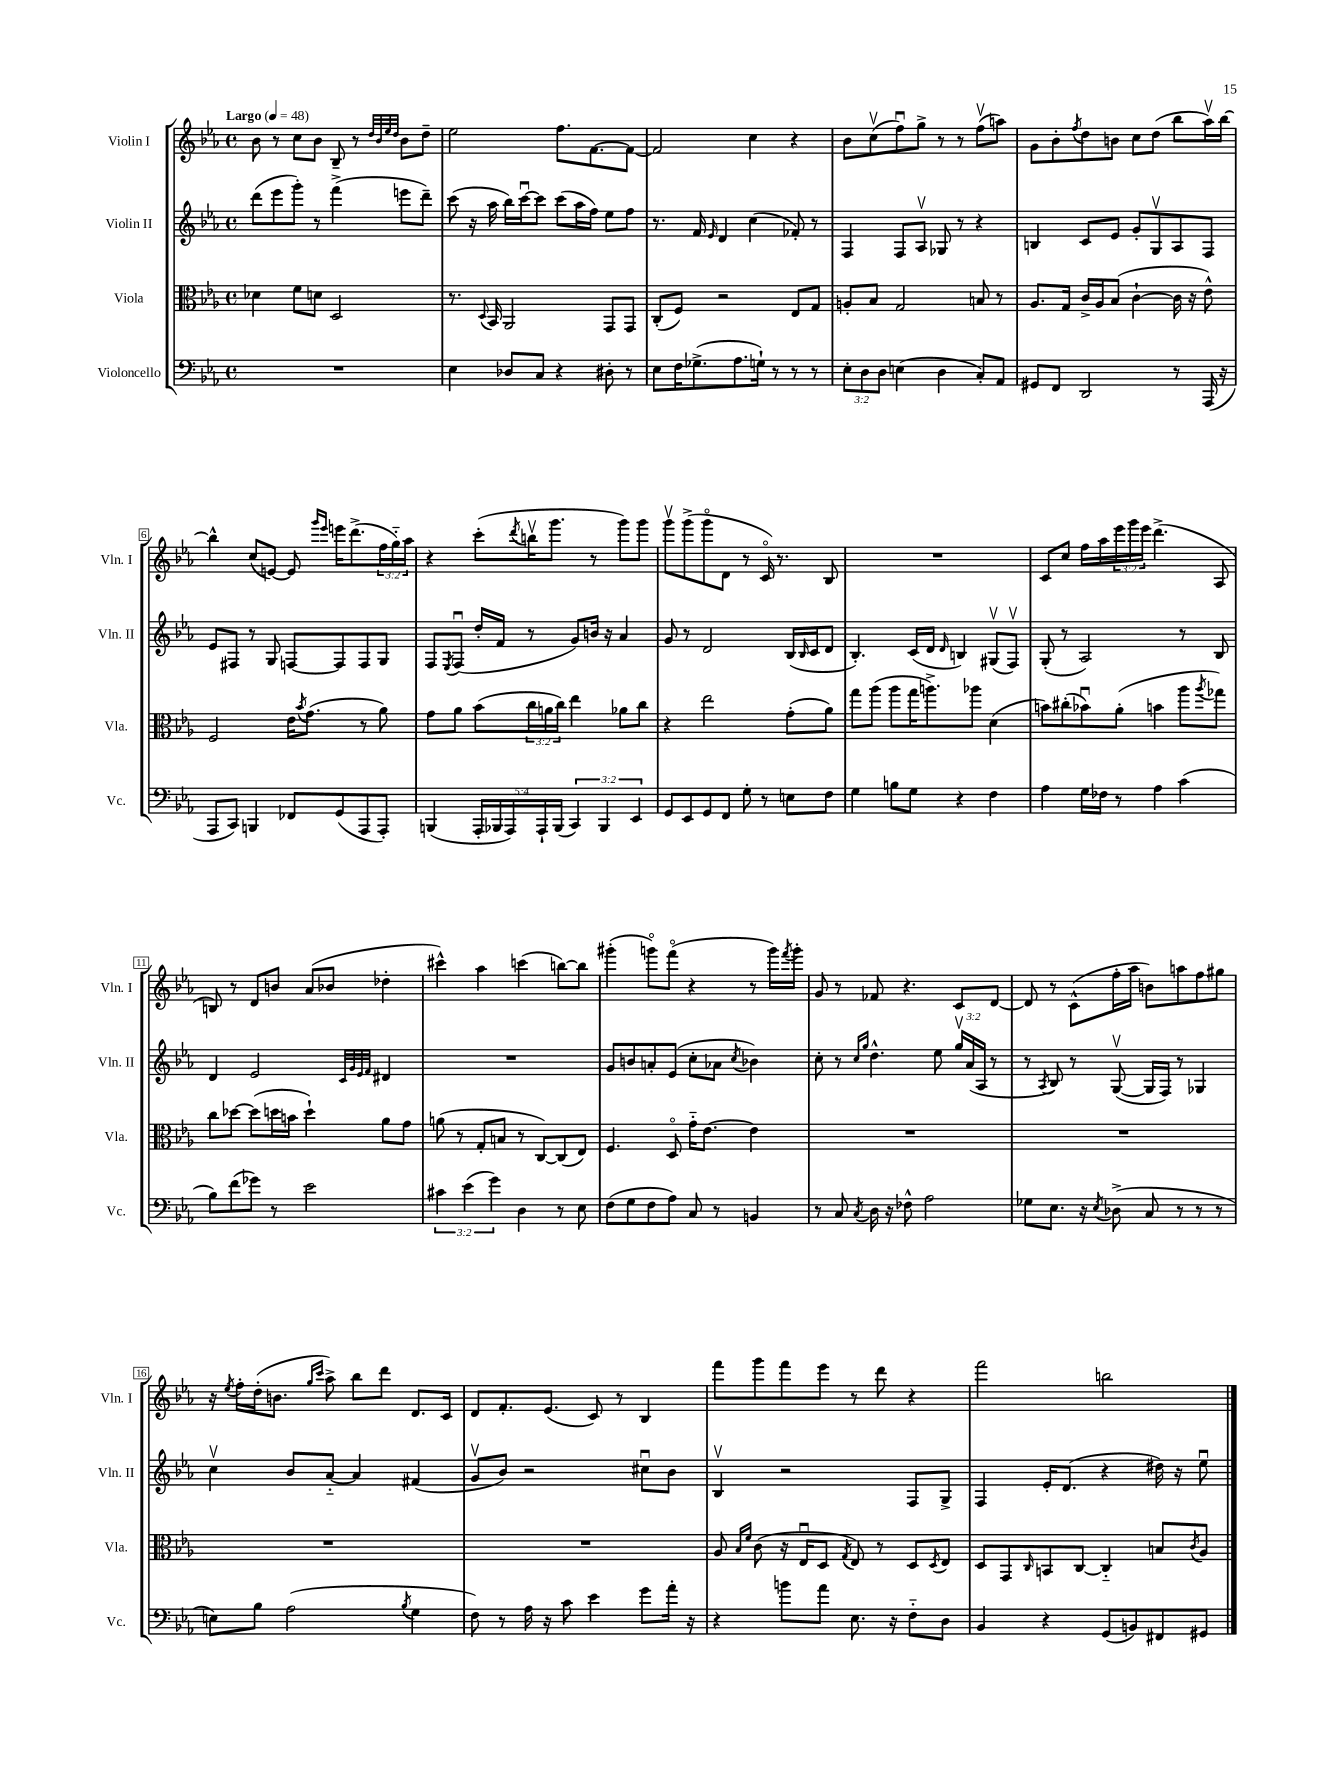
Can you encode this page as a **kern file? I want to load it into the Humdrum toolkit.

**kern	**kern	**kern	**kern
*staff4	*staff3	*staff2	*staff1
*clefF4	*clefC3	*clefG2	*clefG2
*k[b-e-a-]	*k[b-e-a-]	*k[b-e-a-]	*k[b-e-a-]
*M4/4	*M4/4	*M4/4	*M4/4
*met(c)	*met(c)	*met(c)	*met(c)
*MM48	*MM48	*MM48	*MM48
1r	4d-\	(8ddd\L	8b-\
.	.	8eee-\	8r
.	8f\L	8ggg'\J)	8cc\L
.	8d\J	8r	8b-\J
.	2D/	(4fff^\	8B-~/
.	.	.	8r
.	.	.	32qqdd/LLL
.	.	.	32qqb-/
.	.	.	32qqee-/
.	.	.	32qqdd/JJJ
.	.	8eee\L	8b-\L
.	.	8ddd~\J)	8dd~\J
=	=	=	=
4E-\	8.r	(8ccc\	2ee-\
.	.	16r	.
.	8qqD/	.	.
.	16BB-/	16aa-\	.
8D-/L	2AA-/	16bb-\LL)	.
.	.	[16cccu\J	.
8C/J	.	8ccc\]J	.
4r	.	(8ccc\L	8.ff\L
.	.	16aa-\L	.
.	.	16ff\JJ)	[8.f\
8D#'\	8GG/L	8ee-\L	.
8r	8GG/J	8ff\J	8f\_J
=	=	=	=
8E-\L	(8C'/L	8.r	2f/]
16F\K	8F/J)	.	.
(8.G-^\	.	16f/	.
.	.	16qqe-/	.
.	2r	4d/	.
8.A-\	.	.	.
.	.	(4cc\	4cc\
16G`\Jk)	.	.	.
8r	.	.	.
8r	8E-/L	8f-'/)	4r
8r	8G/J	8r	.
=	=	=	=
12E-'\L	8A'/L	4F/	8b-\L
12D\	.	.	.
.	8B-/J	.	(8ccv\
12D\J	.	.	.
(4E\	2G/	8F/L	8ffu\)
.	.	8A-v/J	8gg^\J
4D\	.	8G-/	8r
.	.	8r	8r
8C'/L)	8B/	4r	(8ffv\L
8AA-/J	8r	.	8aa\J)
=	=	=	=
8GG#/L	8.A-/L	4B/	8g\L
8FF/J	.	.	8b-'\
.	16G/Jk	.	.
.	.	.	8qff/
2DD/	16c^/LL	8c/L	8dd\
.	16A-/J	.	.
.	(8B-/J	8e-/J	8b\J
.	[4c`\	8g'/L	8cc\L
.	.	8Gv/	(8dd\J
8r	16c\]	8A-/	8bb-\L
.	16r	.	.
(16AAA-/	8e-^^\)	8F/J	16aa-v\L)
16r	.	.	[16bb-\JJ
=	=	=	=
8AAA-/L	2F/	8e-/L	4bb-^^\]
8CC/J)	.	8F#/J	.
4BBB/	.	8r	(8cc/L
.	.	8G/	[8e/J)
8FF-/L	16e-\LK	[8F/L	8e/]
.	8qb-/	.	.
.	(8.g\J	.	.
.	.	.	16qqggg/LL
.	.	.	16qqeee-/JJ
(8GG/	.	8F/]	16eee\LK
.	.	.	(8.ddd^\
8AAA-/	8r	8F/	.
8AAA-'/J)	8a-\)	8G/J	24ff\L
.	.	.	24gg'~\)
.	.	.	24aa-\JJ
=	=	=	=
(4BBB/	8g\L	8F/L	4r
.	.	8qE-/	.
.	8a-\J	(8Fu/J	.
20AAA-'/LL	(8b-\L	16dd'/LL	(8ccc'\L
20BBB-/	.	.	.
.	.	16f/JJ	.
20AAA-/)	.	.	.
.	.	.	8qddd/
.	24cc\L	8r	16bbv\K
20AAA-`/	.	.	.
.	24a\	.	.
.	.	.	8.ggg\J
(20BBB-/JJ	.	.	.
.	24cc\JJ)	.	.
6CC/)	4ee-\	8g/L)	.
.	.	16b/Jk	8r
6BBB-/	.	.	.
.	.	16r	.
.	8a-\L	4a-/	8ggg\L)
6EE-/	.	.	.
.	8cc\J	.	8ggg\J
=	=	=	=
8GG/L	4r	8g/	8gggv\L
8EE-/	.	8r	(8ggg^\
8GG/	2ee-\	2d/	8gggo\
8FF/J	.	.	8d\J
8G'\	.	.	8r
8r	.	.	16co/)
.	.	.	8.r
8E\L	(8g'\L	(16B-/LL	.
.	.	16qqB-/	.
.	.	16c/J	.
8F\J	8a-\J)	8d/J	8B-/
=	=	=	=
4G\	8gg\L	4.B-'/)	1r
.	(8aa-\J	.	.
8B\L	8aa-\L	.	.
8G\J	16gg\K	(16c/LL	.
.	8.aa^\)	16d/JJ	.
.	.	16qqd/	.
4r	.	4B/)	.
.	8aa-\J	.	.
4F\	(4d\	(8G#v/L	.
.	.	8Fv/J)	.
=	=	=	=
4A-\	8b\L)	(8G'/	8c/L
.	(8cc#'\	8r	8cc/J
16G\LL	8b-u\)	2A-/)	16ff\LL
16F-\JJ	.	.	16aa-\
8r	(8a-'\J	.	24eee-\
.	.	.	24ggg\
.	.	.	24eee-\JJ
4A-\	4b\	.	(4.ddd^\
(4c\	8aa-\L	8r	.
.	8qaa-/	.	.
.	8gg-\J)	8B-/	8A-/
=	=	=	=
8B-\L)	8cc\L	4d/	8B/)
(8f\	[8dd-\J	.	8r
8g-\J)	(8dd-\]L	2e-/	8d/L
8r	16dd\L	.	8b/J
.	16b\JJ	.	.
2e-\	4dd`\)	.	(8a-/L
.	.	.	8b-/J
.	.	32qqc/LLL	.
.	.	32qqg/	.
.	.	32qqe-/	.
.	.	32qqf/JJJ	.
.	8a-\L	4d#/	4dd-'\
.	8g\J	.	.
=	=	=	=
6c#\	(8a\	1r	4ccc#^^\)
.	8r	.	.
(6e-\	.	.	.
.	8G'/L	.	4aa-\
6g\)	.	.	.
.	8B/J	.	.
4D\	8r	.	(4ccc\
.	[8C/L)	.	.
8r	(8C/]	.	[8bb\L)
8E-\	8E-/J)	.	8bb\]J
=	=	=	=
(8F\L	4.F/	8g/L	(4ggg#'\
8G\	.	8b/	.
8F\	.	8a'/	8gggo\L)
8A-\J)	8Do/	(8e-/J	(8fffo\J
8C/	16g'~\LK	8cc'\L	4r
.	[8.e-\J	.	.
8r	.	8a-\J	.
.	.	8qcc/	.
4BB/	4e-\]	4b-\)	8r
.	.	.	16ggg\LL)
.	.	.	8qfff/
.	.	.	16ggg'\JJ
=	=	=	=
8r	1r	8cc'\	8g/
8C/	.	8r	8r
.	.	16qqcc/LL	.
8qC/	.	16qqgg/JJ	.
16D\	.	4.dd^^\	8f-/
16r	.	.	.
8F-^^\	.	.	4.r
2A-\	.	.	.
.	.	8ee-\	.
.	.	24ggv/LL	8c/L
.	.	(24a-/	.
.	.	24A-/JJ	.
.	.	8r	[8d/J
=	=	=	=
8G-\L	1r	8r	8d/]
.	.	8qA-/	.
8.E-\J	.	8B-/)	8r
.	.	8r	(8c^^\L
16r	.	.	.
8qE-/	.	.	.
(8D-^\	.	([8Gv/	16ff'\L
.	.	.	16aa-\JJ
8C/	.	16G/]LL	8b\L)
.	.	16F/JJ)	.
8r	.	8r	8aa\
8r	.	4G-/	8ff\
8r	.	.	8gg#\J
=	=	=	=
8E\L)	1r	4ccv\	16r
.	.	.	8qee-/
.	.	.	16ff'\LL
8B-\J	.	.	(16dd'\J
.	.	.	8.b\J
(2A-\	.	8b-/L	.
.	.	.	16qqgg/LL
.	.	.	16qqccc/JJ
.	.	[8a-'~/J	8aa-^\)
.	.	4a-/]	8bb-\L
.	.	.	8ddd\J
8qB-/	.	.	.
4G\	.	(4f#/	8.d/L
.	.	.	16c/Jk
=	=	=	=
8F\)	1r	8gv/L	8d/L
8r	.	8b-/J)	8.f'/
16A-\	.	2r	.
16r	.	.	(8.e-/J
8c\	.	.	.
4e-\	.	.	8c/)
.	.	.	8r
8g\L	.	8cc#u\L	4B-/
16a-'\Jk	.	8b-\J	.
16r	.	.	.
=	=	=	=
4r	8A-/	4B-v/	8fff\L
.	16qqB-/LL	.	.
.	16qqf/JJ	.	.
.	(8c\	.	8ggg\
8b\L	16r	2r	8fff\
.	16E-u/LK	.	.
8a-\J	8D/J	.	8eee-\J
.	8qG/	.	.
8.E-\	8E-/)	.	8r
.	8r	.	8ddd\
16r	.	.	.
8F'~\L	8D/L	8F/L	4r
.	8qD/	.	.
8D\J	8E-/J	8G^/J	.
=	=	=	=
4BB-/	8D/L	4F/	2fff\
.	8GG/	.	.
.	16qqC/	.	.
4r	8BB/	16e-'/LK	.
.	.	(8.d/J	.
.	[8C/J	.	.
(8GG/L	4C'~/]	4r	2bb\
8BB/)	.	.	.
8FF#/	8B/L	16dd#\)	.
.	.	16r	.
.	8qc/	.	.
8GG#/J	8A-/J	8ee-u\	.
==	==	==	==
*-	*-	*-	*-
